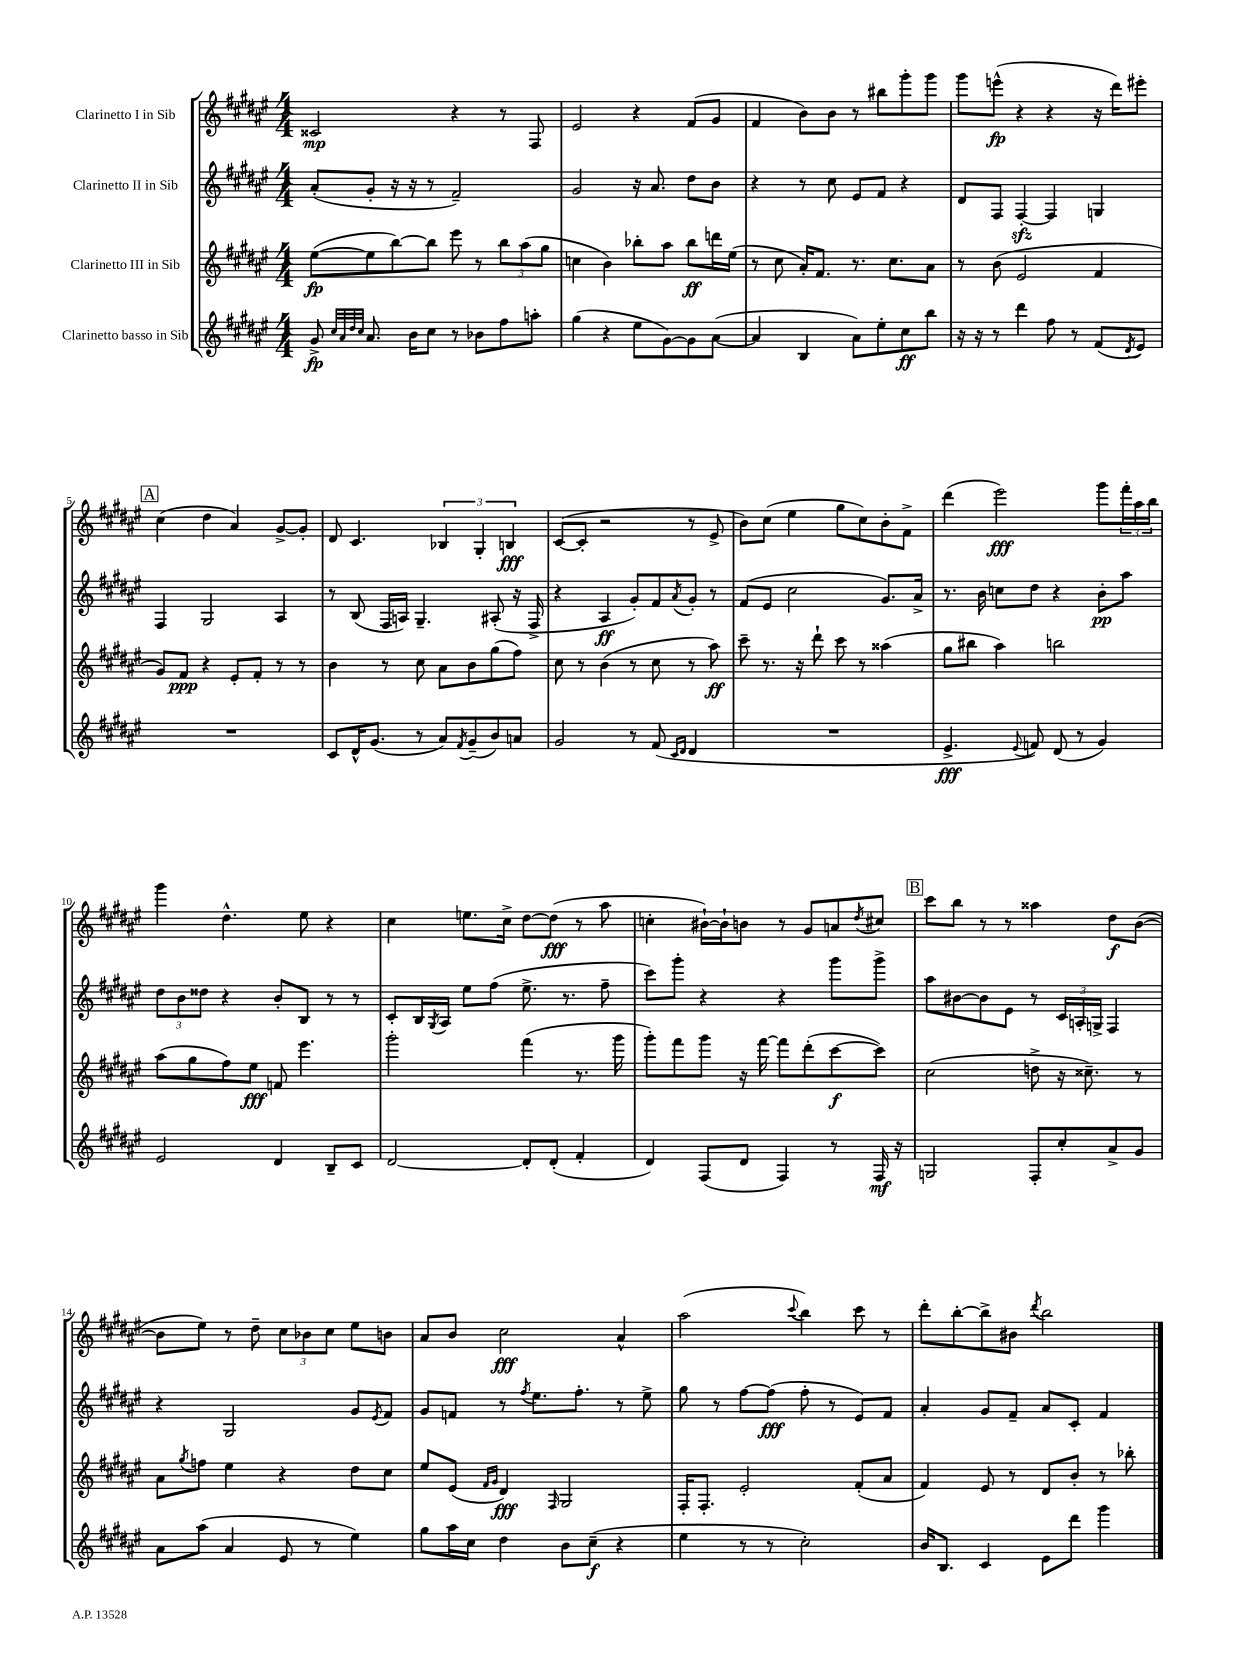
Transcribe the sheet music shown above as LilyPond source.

<<
\new StaffGroup <<
\new Staff = "s0" \with { instrumentName = "Clarinetto I in Sib" } {
    \clef treble \key fis \major \numericTimeSignature \time 4/4
    cisis'2\mp r4 r8 fis8 |
    eis'2 r4 fis'8( gis'8 |
    fis'4 b'8) b'8 r8 bis''8 gis'''8-. gis'''8 |
    gis'''8 e'''8-^\fp( r4 r4 r16 dis'''16) eis'''8-. |
    \mark \markup { \box "A" } cis''4( dis''4 ais'4) gis'8~-> gis'8-. |
    dis'8 cis'4. \tuplet 3/2 { bes4 gis4-. b4\fff } |
    cis'8~( cis'8-. r2 r8 eis'8-> |
    b'8) cis''8( eis''4 gis''8 cis''8) b'8-. fis'8-> |
    dis'''4( eis'''2\fff) gis'''8 \tuplet 3/2 { fis'''16-. ais''16 b''16 } |
    gis'''4 dis''4.-^ eis''8 r4 |
    cis''4 e''8. cis''16-> dis''8~ dis''8\fff( r8 ais''8 |
    c''4-. bis'16~-!) bis'16-! b'8 r8 gis'8 a'8 \acciaccatura { dis''8 } cis''8 |
    \mark \markup { \box "B" } cis'''8 b''8 r8 r8 aisis''4 dis''8\f b'8~( |
    b'8 eis''8) r8 dis''8-- \tuplet 3/2 { cis''8 bes'8 cis''8 } eis''8 b'8 |
    ais'8 b'8 cis''2\fff ais'4-^ |
    ais''2( \appoggiatura { cis'''8 } b''4) cis'''8 r8 |
    dis'''8-. b''8~-. b''8-> bis'8 \acciaccatura { dis'''8 } b''2 \bar "|." |
}
\new Staff = "s1" \with { instrumentName = "Clarinetto II in Sib" } {
    \clef treble \key fis \major \numericTimeSignature \time 4/4
    ais'8-.( gis'8-. r16 r16 r8 fis'2--) |
    gis'2 r16 ais'8. dis''8 b'8 |
    r4 r8 cis''8 eis'8 fis'8 r4 |
    dis'8 fis8 fis4~-.\sfz fis4 g4 |
    \mark \markup { \box "A" } fis4 gis2 ais4 |
    r8 b8( fis16 a16) gis4.-- ais8-.( r16 fis16-> |
    r4 ais4\ff gis'8-.) fis'8 \acciaccatura { ais'8 } gis'8-. r8 |
    fis'8( eis'8 cis''2 gis'8.) ais'16-> |
    r8. b'16 c''8 dis''8 r4 b'8-.\pp ais''8 |
    \tuplet 3/2 { dis''8 b'8 disis''8 } r4 b'8-. b8 r8 r8 |
    cis'8-. b16 \acciaccatura { gis8 } ais16 eis''8 fis''8( eis''8.-> r8. fis''8-- |
    cis'''8) gis'''8-. r4 r4 gis'''8 gis'''8-> |
    \mark \markup { \box "B" } ais''8 bis'8~ bis'8 eis'8 r8 \tuplet 3/2 { cis'16 a16-. g16-> } fis4 |
    r4 gis2 gis'8 \acciaccatura { eis'8 } fis'8 |
    gis'8 f'8 r8 \acciaccatura { fis''8 } eis''8. fis''8.-. r8 eis''8-> |
    gis''8 r8 fis''8~ fis''8\fff( fis''8-. r8 eis'8) fis'8 |
    ais'4-. gis'8 fis'8-- ais'8 cis'8-. fis'4 \bar "|." |
}
\new Staff = "s2" \with { instrumentName = "Clarinetto III in Sib" } {
    \clef treble \key fis \major \numericTimeSignature \time 4/4
    eis''8~\fp( eis''8 b''8~) b''8 eis'''8 r8 \tuplet 3/2 { b''8 ais''8( gis''8 } |
    c''4 b'4) bes''8-. ais''8 bes''8\ff d'''16 eis''16( |
    r8 cis''8 ais'16-.) fis'8. r8. cis''8. ais'8 |
    r8 b'8( eis'2 fis'4 |
    \mark \markup { \box "A" } gis'8) fis'8\ppp r4 eis'8-. fis'8-. r8 r8 |
    b'4 r8 cis''8 ais'8 b'8 gis''8( fis''8) |
    cis''8 r8 b'4( r8 cis''8 r8 ais''8\ff) |
    cis'''8-- r8. r16 dis'''8-! cis'''8 r8 aisis''4( |
    gis''8 bis''8 ais''4) b''2 |
    ais''8( gis''8 fis''8) eis''8\fff f'8 eis'''4. |
    gis'''2-. fis'''4( r8. gis'''16 |
    gis'''8-.) fis'''8 gis'''8 r16 fis'''16~ fis'''8 dis'''8-.( cis'''8~\f cis'''8) |
    \mark \markup { \box "B" } cis''2( d''8-> r16 cisis''8.--) r8 |
    ais'8 \acciaccatura { gis''8 } f''8 eis''4 r4 dis''8 cis''8 |
    eis''8 eis'8( \grace { fis'16 gis'16 } dis'4\fff) \grace { fis16 } gis2 |
    fis16-. fis8.-. eis'2-. fis'8-.( ais'8 |
    fis'4) eis'8 r8 dis'8 b'8-. r8 bes''8-. \bar "|." |
}
\new Staff = "s3" \with { instrumentName = "Clarinetto basso in Sib" } {
    \clef treble \key fis \major \numericTimeSignature \time 4/4
    gis'8->\fp \grace { cis''32 ais'32 dis''32 cis''32 } ais'8. b'16 cis''8 r8 bes'8 fis''8 a''8-. |
    gis''4( r4 eis''8 gis'8~) gis'8 ais'8~( |
    ais'4 b4 ais'8) eis''8-. cis''8\ff b''8 |
    r16 r16 r8 dis'''4 fis''8 r8 fis'8( \acciaccatura { dis'8 } eis'8) |
    \mark \markup { \box "A" } R1 |
    cis'8 dis'16-^ gis'8.( r8 ais'8) \acciaccatura { fis'8 } gis'8--( b'8) a'8 |
    gis'2 r8 fis'8( \grace { cis'16 dis'16 } dis'4 |
    R1 |
    eis'4.->\fff \appoggiatura { eis'8 } f'8) dis'8( r8 gis'4) |
    eis'2 dis'4 b8-- cis'8 |
    dis'2~ dis'8-. dis'8-.( fis'4-. |
    dis'4) fis8( dis'8 fis4) r8 fis16\mf r16 |
    \mark \markup { \box "B" } g2 fis8-. cis''8-. ais'8-> gis'8 |
    ais'8 ais''8( ais'4 eis'8 r8 eis''4) |
    gis''8 ais''16 cis''16 dis''4 b'8 cis''8--\f( r4 |
    eis''4 r8 r8 cis''2-.) |
    b'16 b8. cis'4 eis'8 dis'''8 gis'''4 \bar "|." |
}
>>
>>
